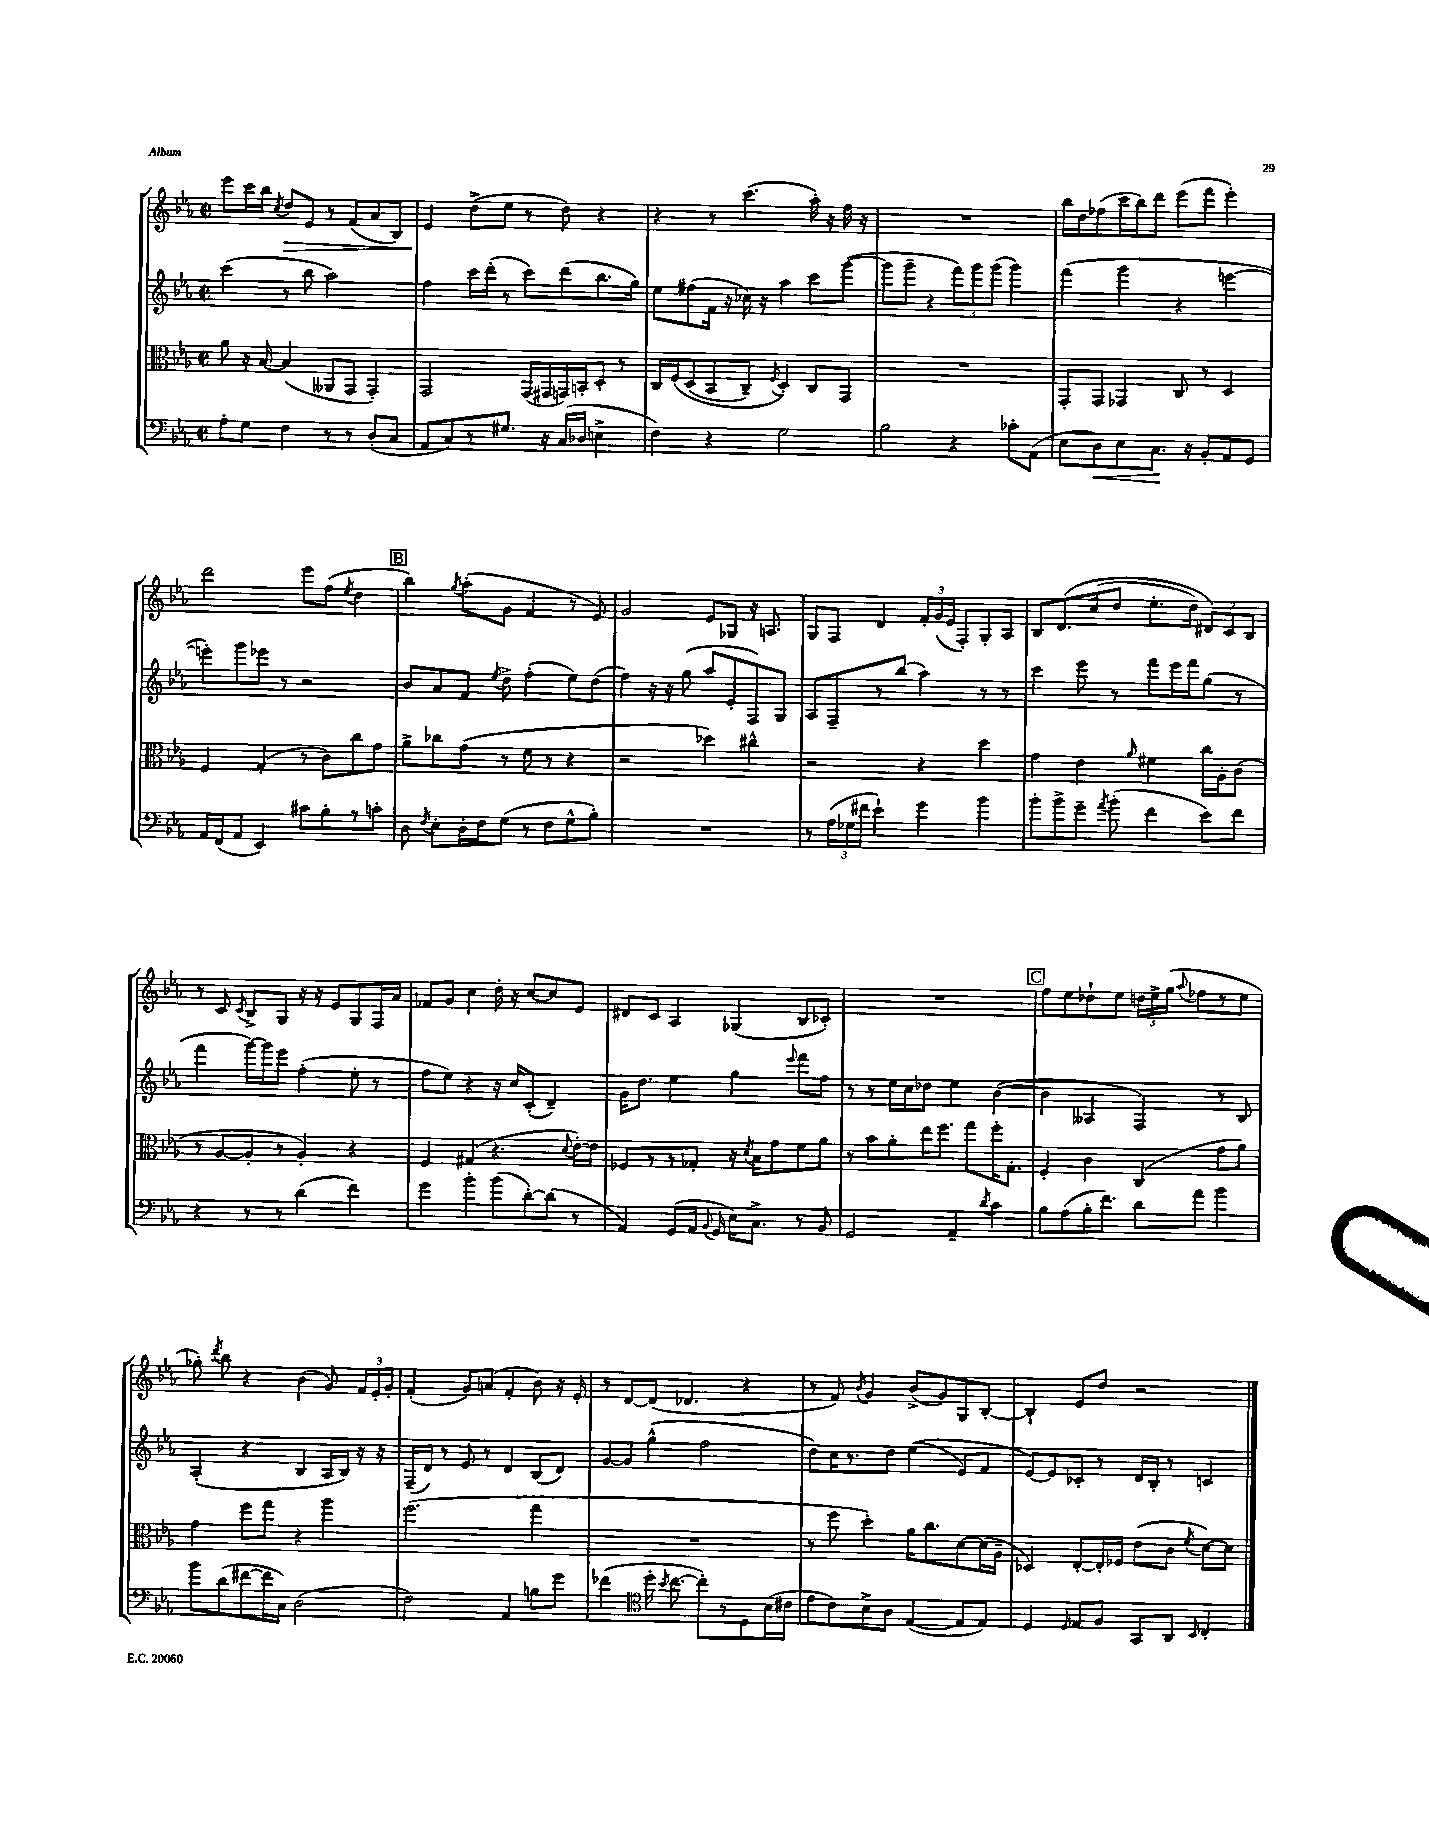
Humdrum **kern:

**kern	**kern	**kern	**kern
*staff4	*staff3	*staff2	*staff1
*clefF4	*clefC3	*clefG2	*clefG2
*k[b-e-a-]	*k[b-e-a-]	*k[b-e-a-]	*k[b-e-a-]
*M2/2	*M2/2	*M2/2	*M2/2
*met(c|)	*met(c|)	*met(c|)	*met(c|)
8A-'	8a-	(4ccc	8eee-
8G	16r	.	16ccc
.	[16B-	.	16bb-
.	.	.	8qcc
4F	(4B-]	8r	8dd
.	.	8bb-	8e-
8r	8AA--	2aa-)	8r
8r	8GG	.	(8f
(8D'	4GG')	.	8a-
8C	.	.	8B-)
=	=	=	=
8AA-	2GG	4ff	4e-
8C)	.	.	.
8r	.	16ccc	(8dd^
.	.	(16ddd'	.
8.G#	.	8r	8ee-
.	(16GG	8ccc)	8r
16r	16GG#	.	.
(16C	16GG)	(8ddd	8dd)
16D-	16BB'	.	.
4E^	8D'	8.bb-	4r
.	8r	.	.
.	.	16gg)	.
=	=	=	=
4F)	16C	8ee-	4r
.	&(16F	.	.
.	(8D	(8ff#	.
4r	8BB-	16f	8r
.	.	16r	.
.	8C~)	16cc-)	(4.ccc
.	.	16r	.
.	8qF	.	.
2G	4D'&)	4aa-	.
.	8C	8ccc	16aa-')
.	.	.	16r
.	8GG	([8ggg	16ff
.	.	.	16r
=	=	=	=
2B-	1r	8ggg]	1r
.	.	8ggg~	.
.	.	4r	.
4r	.	12fff)	.
.	.	12ggg	.
.	.	(12ggg	.
8c-'	.	4ggg)	.
(8AA-	.	.	.
=	=	=	=
8E-	8GG'	(4fff	16bb-
.	.	.	16dd
8D)	8GG	.	(8ff-
8E-	4GG-	4ggg	16ccc
.	.	.	16bb-)
8.C	.	.	8ddd
.	8C	4r	(8eee-
16r	.	.	.
8BB-'	8r	.	8fff
8AA-	4D	[4eee	4eee-')
8GG	.	.	.
=	=	=	=
16AA-	4F	8eee'])	2ddd
(16FF	.	.	.
8AA-	.	8ggg	.
4EE-)	(4G'	8eee-	.
.	.	8r	.
8c#	8r	2r	8eee-
8B-'	8c)	.	(8ff
.	.	.	8qee-
8r	8cc	.	4dd
8c'	8g	.	.
=	=	=	=
8D	8a-^	8b-	4bb-)
8qF	.	.	.
8E-'	8cc-	8a-	.
.	.	.	8qgg
16D'	(8g	8f	(8aa-'
16F	.	.	.
.	.	8qee-	.
(8G	8r	8dd^	8g
8r	8f	(4ff'	4f
8F	8r	.	.
8G^^	4r	8ee-)	8r
8B-')	.	(8dd	8e-)
=	=	=	=
1r	2r	4ff)	2g
.	.	16r	.
.	.	16r	.
.	.	(8gg	.
.	4dd-)	8aa-	8e-
.	.	8e-'	8G-
.	4cc#^^	8F)	16r
.	.	.	8.A
.	.	8G	.
=	=	=	=
8r	2r	8A-	8G
(24A-	.	8F~	8F
24G-	.	.	.
24f#	.	.	.
4e-`)	.	8r	4d
.	.	(8bb-	.
4g	4r	4aa-)	24f'
.	.	.	(24g
.	.	.	24e-
.	.	.	8F')
4b-	4dd	8r	8G'
.	.	8r	8A-
=	=	=	=
8b-'	4g	4ccc	8B-
8b-^	.	.	&(8.d
8g~	4e-	8eee-	.
.	.	.	(16cc
8qa-	.	.	.
(8b-'	.	8r	8dd
.	16qqa-	.	.
4f	4f#	8fff	8.ee-'
.	.	16eee-	.
.	.	16fff	16dd)
8e-)	16cc	(8gg	12d#&)
.	16A-'	.	.
.	.	.	12c
8f	(8c	8r	.
.	.	.	12B-
=	=	=	=
4r	8r	4fff	8r
.	[8A-	.	8c
.	.	.	8qc
8r	8A-']	[16ggg)	8B-^
.	.	16ggg]	.
8r	8r	8eee-	8G
(4d	4A-')	(4ff'	16r
.	.	.	16r
.	.	.	8e-
4f)	4r	8ee-'	8G
.	.	8r	16F
.	.	.	16a-
=	=	=	=
4g	4F	8ff	8f-
.	.	8ee-)	8g
4b-'	(4G#	4r	4cc
(8b-	4.r	16r	16dd'
.	.	16cc	16r
[8d')	.	(8c'	[8cc
(8d]	.	4d~)	8cc]
.	8qqd	.	.
8r	[16e-')	.	8e-
.	16e-]	.	.
=	=	=	=
4AA-)	8F-	16g	8d#
.	.	8.dd	.
.	8r	.	8c
(8GG	8r	4ee-	4A-
16AA-	8G-'	.	.
8qqBB-	.	.	.
16GG	.	.	.
16E-)	16r	4gg	(4G-
.	8qd	.	.
8.C^	16B-	.	.
.	8g	.	.
.	.	8qqeee-	.
8r	8f	8fff	8B-
8BB-	8a-	8ff	8c-')
=	=	=	=
2GG	8r	8r	1r
.	8b-	8r	.
.	8a-'	16ee-	.
.	.	16cc	.
.	16ee-	8dd-	.
.	8.ff	.	.
4AA-~	.	4ee-	.
.	8gg	.	.
8qd	.	.	.
4c	16ff'	([4b-	.
.	8.G'	.	.
=	=	=	=
8B-	4F'	4b-]	8ff
(8A-	.	.	8ee-
16B-'	4c	4A--	8dd-`
8.f)	.	.	.
.	.	.	8ee-
8d	(4C	4F)	24dd
.	.	.	24ee-^
.	.	.	(24gg
.	.	.	8qqaa-
8a-	.	.	8ff-
4b-	8g	8r	8r
.	8a-)	8B-	8ee-
=	=	=	=
8b-	4g	(4A-'	8gg-')
.	.	.	8qddd
(8d	.	.	8bb-
[8f#	8ff	4r	4r
16f#]	8gg	.	.
16C)	.	.	.
(2D	4r	4B-	(4b-
.	4aa-	16A-	8g)
.	.	16B-)	.
.	.	16r	24f
.	.	.	24e-'
.	.	16r	.
.	.	.	24g'
=	=	=	=
2F)	(2.ff	(16F~	(4f'
.	.	16d)	.
.	.	8r	.
.	.	8e-	8g)
.	.	8r	(8a
4AA-	.	4d	4f'
8B	4gg	(8B-	8b-)
8g	.	8d)	16r
.	.	.	16e-'
=	=	=	=
(4f-	1r	[8g	8r
.	.	8g]	[8d
*clefC4	*	*	*
16dd'	.	(4gg^^	(8d]
8qb-	.	.	.
[8.cc	.	.	.
.	.	.	4.d-
8cc'])	.	2ff	.
8r	.	.	.
8D	.	.	4r
(16B-	.	.	.
16c#	.	.	.
=	=	=	=
8e-	8r	8dd)	8r
8c)	8ff	16cc	8f)
.	.	8.r	.
.	.	.	8qb-
8B-^	4dd')	.	4g
8A-	.	8dd	.
([4E-	16a-	&((4ee-	(8b-^
.	8.cc	.	.
.	.	.	8g)
8E-]	[8d	8e-)	8G
8E-)	(16d]	8f	[8B-'
.	16A-~	.	.
=	=	=	=
4D	4D-)	[8e-&)	4B-`]
.	.	8e-]	.
16qqD	.	.	.
8E-	[8E-'	8c-'	8e-
8F	16E-']	8r	8dd
.	16F-	.	.
8GG	(8e-	16d	2r
.	.	16B-'	.
8AA-	8c	8r	.
16qqBB-	8qf	.	.
4C'	[8d)	4c	.
.	8d]	.	.
==	==	==	==
*-	*-	*-	*-
